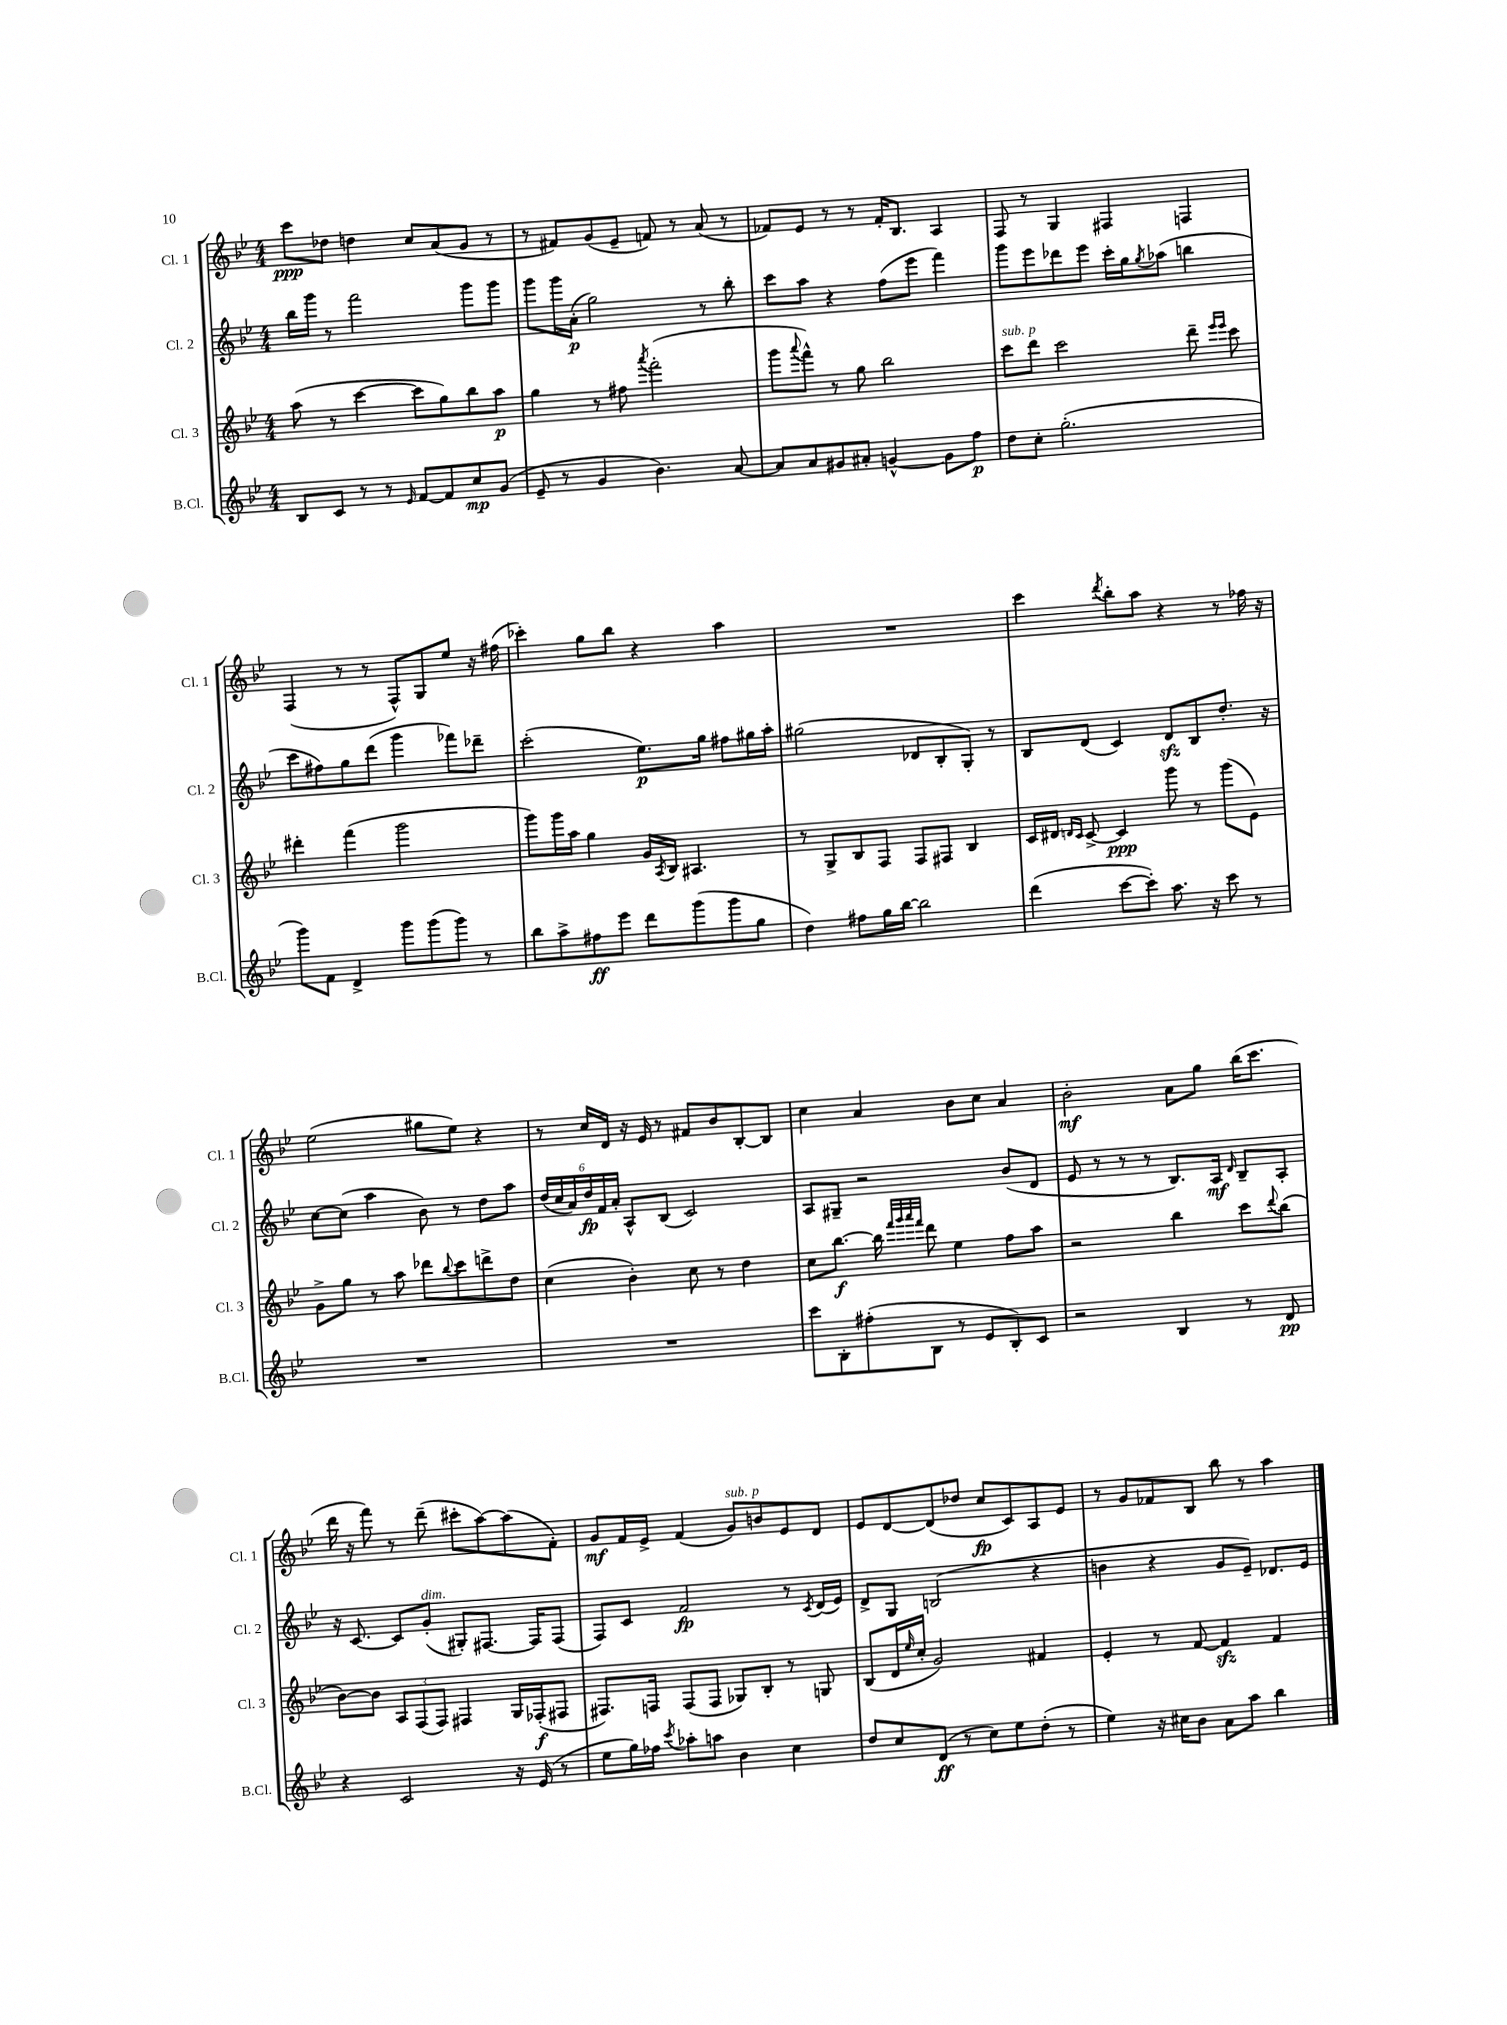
<<
\new StaffGroup <<
\new Staff = "s0" \with { instrumentName = "Cl. 1" shortInstrumentName = "Cl. 1" } {
    \clef treble \key bes \major \numericTimeSignature \time 4/4
    c'''8\ppp des''8 d''4 c''8 a'8( g'8 r8 |
    r8 fis'8) g'8( ees'8-- f'8) r8 a'8( r8 |
    fes'8) ees'8 r8 r8 fes'16-. bes8. a4 |
    f8 r8 g4 fis4 f4 |
    f4( r8 r8 f8-^) g8 ees''8 r16 fis''16( |
    ces'''4-.) g''8 bes''8 r4 a''4 |
    R1 |
    c'''4 \acciaccatura { d'''8 } bes''8-. a''8 r4 r8 fes''16 r16 |
    ees''2( gis''8 ees''8) r4 |
    r8 c''16 d'16 r16 ees'16 r8 fis'8 bes'8 bes8~-. bes8 |
    c''4 a'4 bes'8 c''8 a'4 |
    bes'2-.\mf a'8 g''8 bes''16( c'''8. |
    d'''16 r16 f'''8) r8 d'''8--( cis'''8-. a''8~) a''8( f'8-.) |
    g'8\mf f'16 ees'16-> f'4( g'8^\markup { \italic "sub. p" }) b'8 ees'8 d'8 |
    ees'8 d'8~ d'8( des''8 c''8\fp c'8) a8 ees'8 |
    r8 g'8 fes'8 bes8 bes''8 r8 a''4 \bar "|." |
}
\new Staff = "s1" \with { instrumentName = "Cl. 2" shortInstrumentName = "Cl. 2" } {
    \clef treble \key bes \major \numericTimeSignature \time 4/4
    bes''16 g'''16 r8 f'''2 g'''8 g'''8 |
    g'''8 g'''16 a'16-.\p( g''2) r8 bes''8-. |
    c'''8 a''8 r4 f''8( ees'''8 f'''4) |
    g'''8 ees'''8 des'''8 ees'''8 c'''16-. g''16 \acciaccatura { g''8 } aes''8( b''4 |
    c'''8 fis''8) g''8 d'''8( g'''4 fes'''8) des'''8-- |
    c'''2-.( ees''8.\p) g''16 fis''8 gis''16 a''16-. |
    gis''2( des'8 bes8-. g8-.) r8 |
    bes8 d'8( c'4) d'8\sfz bes8 d''8.-. r16 |
    c''8~ c''8( a''4 bes'8) r8 d''8 a''8 |
    \tuplet 6/4 { d''16( c''16 a'16) d''16\fp f'16 a'16-. } a8-^ bes8( c'2) |
    a8 gis8-- r2 bes'8( d'8 |
    ees'8 r8 r8 r8 bes8.) a16\mf \grace { d'16 } bes8-- a8-. |
    r16 c'8.~ c'8 g'8-.^\markup { \italic "dim." }( gis8-.) fis8.~ fis16 fis8( |
    f8) c'8 f'2\fp r8 \acciaccatura { c'8 } d'16( ees'16) |
    d'8-> g8 b2( r4 |
    b'4 r4 g'8 ees'8--) des'8. ees'16 \bar "|." |
}
\new Staff = "s2" \with { instrumentName = "Cl. 3" shortInstrumentName = "Cl. 3" } {
    \clef treble \key bes \major \numericTimeSignature \time 4/4
    a''8( r8 c'''4~ c'''8 g''8) bes''8 a''8\p |
    g''4 r8 fis''8 \acciaccatura { a'''8 } f'''2-.( |
    g'''8 \appoggiatura { a'''8 } f'''8-^) r8 g''8 bes''2 |
    c'''8^\markup { \italic "sub. p" } d'''8 c'''2 d'''8-- \grace { ees'''16 ees'''16 } c'''8 |
    dis'''4-. f'''4( g'''2 |
    g'''8) g'''16 a''16 g''4 g'16 \acciaccatura { a8 } bes16 ais4. |
    r8 g8-> bes8 f8 f8 fis8 bes4 |
    c'16 dis'16 \grace { d'16 c'16 } c'8~-> c'4\ppp g'''8 r8 g'''8( ees'8) |
    g'8-> g''8 r8 a''8 des'''8 \appoggiatura { bes''8 } c'''8 d'''8-> d''8 |
    c''4( bes'4-.) c''8 r8 d''4 |
    c''8 bes''8.~\f bes''16 \grace { f'''32 g'''32 a'''32 f'''32 } d'''8 ees''4 f''8 a''8 |
    r2 bes''4 c'''8 \appoggiatura { d'''8 } bes''8( |
    bes'8~) bes'8 \tuplet 3/2 { a8 f8( f8) } fis4 g16 fes16-.\f( fis8 |
    fis8.) f16 f8( f8 ges8) bes8-. r8 g8 |
    bes8( d'16 \grace { ees''16 } c''16-. g'2) fis'4 |
    ees'4-. r8 f'8~ f'4\sfz f'4 \bar "|." |
}
\new Staff = "s3" \with { instrumentName = "B.Cl." shortInstrumentName = "B.Cl." } {
    \clef treble \key bes \major \numericTimeSignature \time 4/4
    bes8 c'8 r8 r8 \grace { ees'16 } f'8~ f'8 c''8\mp g'8( |
    ees'8-- r8 g'4 bes'4.) a'8~ |
    a'8 a'8 gis'8 ais'8-. g'4~-^ g'8 f''8\p |
    d''8 c''8-. g''2.-.( |
    g'''8) f'8 d'4-> g'''8 g'''8( g'''8) r8 |
    bes''8 a''8-> fis''8\ff ees'''8 d'''8 g'''8( g'''8 g''8 |
    d''4) fis''8 g''16 bes''16~ bes''2 |
    d'''4( c'''8~ c'''8-.) a''8. r16 c'''8 r8 |
    R1 |
    R1 |
    c'''8 bes8-. fis''8-.( bes8 r8 ees'8 bes8-.) c'8 |
    r2 bes4 r8 d'8\pp |
    r4 c'2 r16 ees'16( r8 |
    ees''8 g''16) fes''16 \acciaccatura { c'''8 } aes''8-. a''8 bes'4 c''4 |
    d''8 c''8 d'8\ff( r8 c''8) ees''8 d''8-.( r8 |
    ees''4) r16 cis''16 bes'8 a'8 a''8 bes''4 \bar "|." |
}
>>
>>
\layout { \context { \Score \remove "Bar_number_engraver" } }
